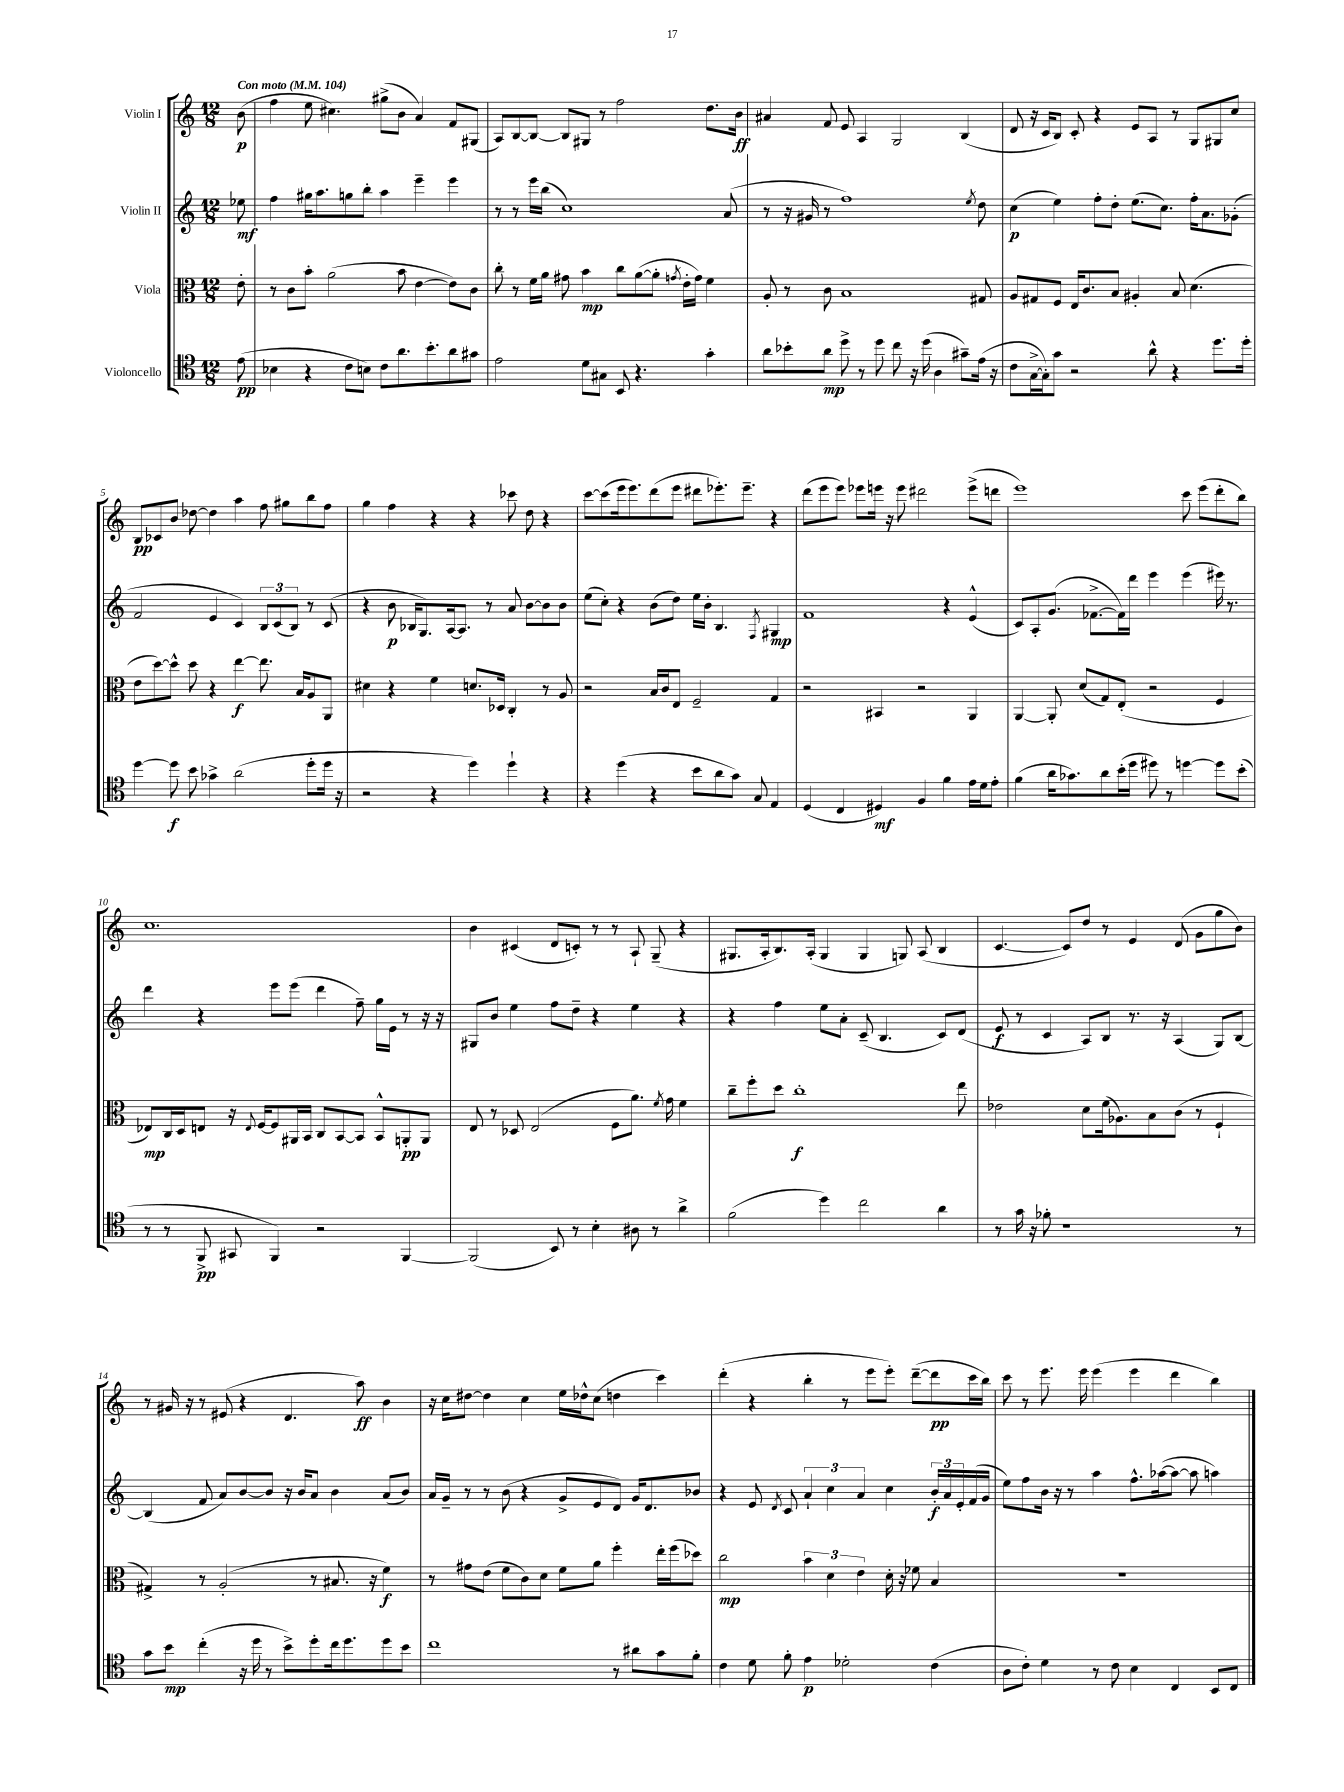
<<
\new StaffGroup <<
\new Staff = "s0" \with { instrumentName = "Violin I" } {
    \clef treble \key c \major \numericTimeSignature \time 12/8 \partial 8 \tempo "Con moto" 4 = 104
    b'8\p( |
    f''4 e''8 cis''4.) gis''8->( b'8 a'4) f'8 gis8( |
    a8) b8~ b8~ b8 gis8 r8 f''2 d''8. b'16\ff |
    ais'4 f'8 e'8 a4 g2 b4( |
    d'8 r16 c'16 b8) c'8-. r4 e'8 a8 r8 g8 gis8 c''8 |
    b8\pp ces'8 b'8 des''8~ des''4 a''4 f''8 gis''8 b''8 f''8 |
    g''4 f''4 r4 r4 ces'''8 d''8 r4 |
    c'''8~ c'''8( e'''16 e'''8.) d'''8( e'''8 dis'''8 ees'''8.-.) ees'''8.-- r4 |
    d'''8( e'''8 e'''8) ees'''8 e'''16 r16 e'''8 dis'''2 e'''8->( d'''8 |
    e'''1) c'''8 e'''8( d'''8-. b''8) |
    c''1. |
    b'4 cis'4( d'8 c'8-.) r8 r8 a8-! g8--( r4 |
    gis8. a16-. b8.) a16-.( gis4 gis4 g8) a8( b4 |
    c'4.~ c'8) d''8 r8 e'4 d'8( g'8 g''8 b'8) |
    r8 gis'16 r16 r8 eis'8( r4 d'4. a''8\ff) b'4 |
    r16 c''16 dis''8~ dis''4 c''4 e''16 des''16-^ c''8( d''4 c'''4) |
    d'''4-.( r4 b''4-. r8 e'''8 e'''8-.) d'''8~--( d'''8\pp c'''16 b''16) |
    c'''8 r8 e'''8. e'''16 e'''4( e'''4 d'''4 b''4) \bar "|." |
}
\new Staff = "s1" \with { instrumentName = "Violin II" } {
    \clef treble \key c \major \numericTimeSignature \time 12/8 \partial 8
    ees''8\mf |
    f''4 gis''16 a''8. g''8 b''8-. a''4 e'''4-- e'''4 |
    r8 r8 e'''16 b''16( c''1) a'8( |
    r8 r16 gis'16 r8 f''1) \acciaccatura { e''8 } d''8 |
    c''4\p( e''4) f''8-. d''8-. e''8.( c''8.) f''16-. a'8. ges'8-.( |
    f'2 e'4 c'4) \tuplet 3/2 { b8 c'8( b8) } r8 c'8( |
    r4 b'8\p bes16 g8.) a16~ a8. r8 a'8 b'8~ b'8 b'8 |
    e''8( c''8-.) r4 b'8( d''8) e''16 b'16-. b4. \acciaccatura { f8 } gis4\mp |
    f'1 r4 e'4-^( |
    c'8) a8-. g'8.( fes'8.~-> fes'16) d'''16 e'''4 e'''4( eis'''16) r8. |
    d'''4 r4 e'''8 e'''8( d'''4 f''8--) g''16 e'16 r8 r16 r16 |
    gis8 b'8 e''4 f''8 d''8-- r4 e''4 r4 |
    r4 f''4 e''8 a'8-. c'8--( b4. c'8) d'8( |
    e'8\f r8 c'4 a8) b8 r8. r16 a4( g8) b8~ |
    b4( f'8 a'8) b'8~ b'8 r16 b'16 a'8 b'4 a'8( b'8) |
    a'16 g'16-- r8 r8 b'8( r4 g'8-> e'8 d'8) g'16 d'8. bes'8 |
    r4 e'8 \acciaccatura { d'8 } c'8 \tuplet 3/2 { a'4-! c''4 a'4 } c''4 \tuplet 3/2 { b'16-.\f a'16 e'16-. } f'16( g'16 |
    e''8) f''8 b'16 r16 r8 a''4 f''8.-^ aes''16~( aes''8~ aes''8 a''4) \bar "|." |
}
\new Staff = "s2" \with { instrumentName = "Viola" } {
    \clef alto \key c \major \numericTimeSignature \time 12/8 \partial 8
    e'8-. |
    r8 c'8 b'8-. a'2( b'8 e'4~ e'8) c'8 |
    c''8-. r8 f'16 a'16 gis'8 b'4\mp c''8 a'8~( a'8-. \acciaccatura { g'8 } e'16-. g'16) f'4 |
    a8-. r8 c'8 b1 gis8 |
    a8 gis8 f8 e16 c'8. b8 ais4-. b8 d'4.( |
    e'8 d''8~) d''8-^ d''8 r4 e''4~\f e''8. b16 a8 a,8 |
    dis'4 r4 f'4 d'8. des16 c4-. r8 a8 |
    r2 b16 c'16 e8 f2-- g4 |
    r2 bis,4 r2 a,4 |
    a,4~ a,8-. d'8( g8) e8-.( r2 f4 |
    ees8\mp) c16 d16 e8 r16 \appoggiatura { e8 } f16~ f8 ais,16 b,16 c8 b,8~ b,8 b,8-^ a,8-.\pp a,8 |
    e8 r8 des8 e2( f8 a'8.) \acciaccatura { f'8 } g'16 f'4 |
    c''8-- f''8-. d''8 c''1-.\f e''8 |
    ees'2 d'8 f'16( aes8.) b8 c'8( r8 f4-! |
    gis4->) r8 a2-.( r8 bis8. r16 f'4\f) |
    r8 gis'8 e'8( f'8 c'8) d'8 f'8 a'8 f''4-. e''16-. f''16( des''8) |
    c''2\mp \tuplet 3/2 { b'4 d'4 e'4 } d'16-. r16 fes'8 b4 |
    R1. \bar "|." |
}
\new Staff = "s3" \with { instrumentName = "Violoncello" } {
    \clef tenor \key c \major \numericTimeSignature \time 12/8 \partial 8
    e'8\pp( |
    bes4 r4 c'8 b8) c'8 a'8. b'8.-. a'8 gis'8 |
    e'2 d'8 gis8 b,8 r4. g'4-. |
    a'8 bes'8-. a'8\mp d''8-> r8 d''8 c''8 r16 d''16( a4 gis'8--) e'16( r16 |
    c'8 g16~-> g16-.) g'8 r2 a'8-^ r4 d''8. d''16-. |
    d''4~ d''8\f b'8 ges'4-> a'2( d''8-. d''16 r16 |
    r2 r4 d''4) d''4-! r4 |
    r4 d''4( r4 b'8 a'8 g'8) g8 e4 |
    d4( c4 dis4\mf) f4 f'4 e'16 d'16 e'8-. |
    f'4( a'16 ges'8.) a'8 b'16-.( d''16 dis''8) r8 d''4~ d''8 b'8-.( |
    r8 r8 f,8->\pp gis,8 f,4) r2 f,4~ |
    f,2( b,8) r8 b4-. ais8 r8 a'4-> |
    f'2( d''4) c''2 a'4 |
    r8 g'16 r16 fes'8-. r1 r8 |
    g'8 b'8\mp c''4-.( r16 d''16 r8 b'8->) d''8-. c''16 d''8. d''8 b'8 |
    c''1 r8 ais'8 g'8 f'8-. |
    c'4 d'8 f'8-. e'4\p des'2-. c'4( |
    a8 c'8-.) d'4 r8 c'8 b4 c4 b,8 c8 \bar "|." |
}
>>
>>
